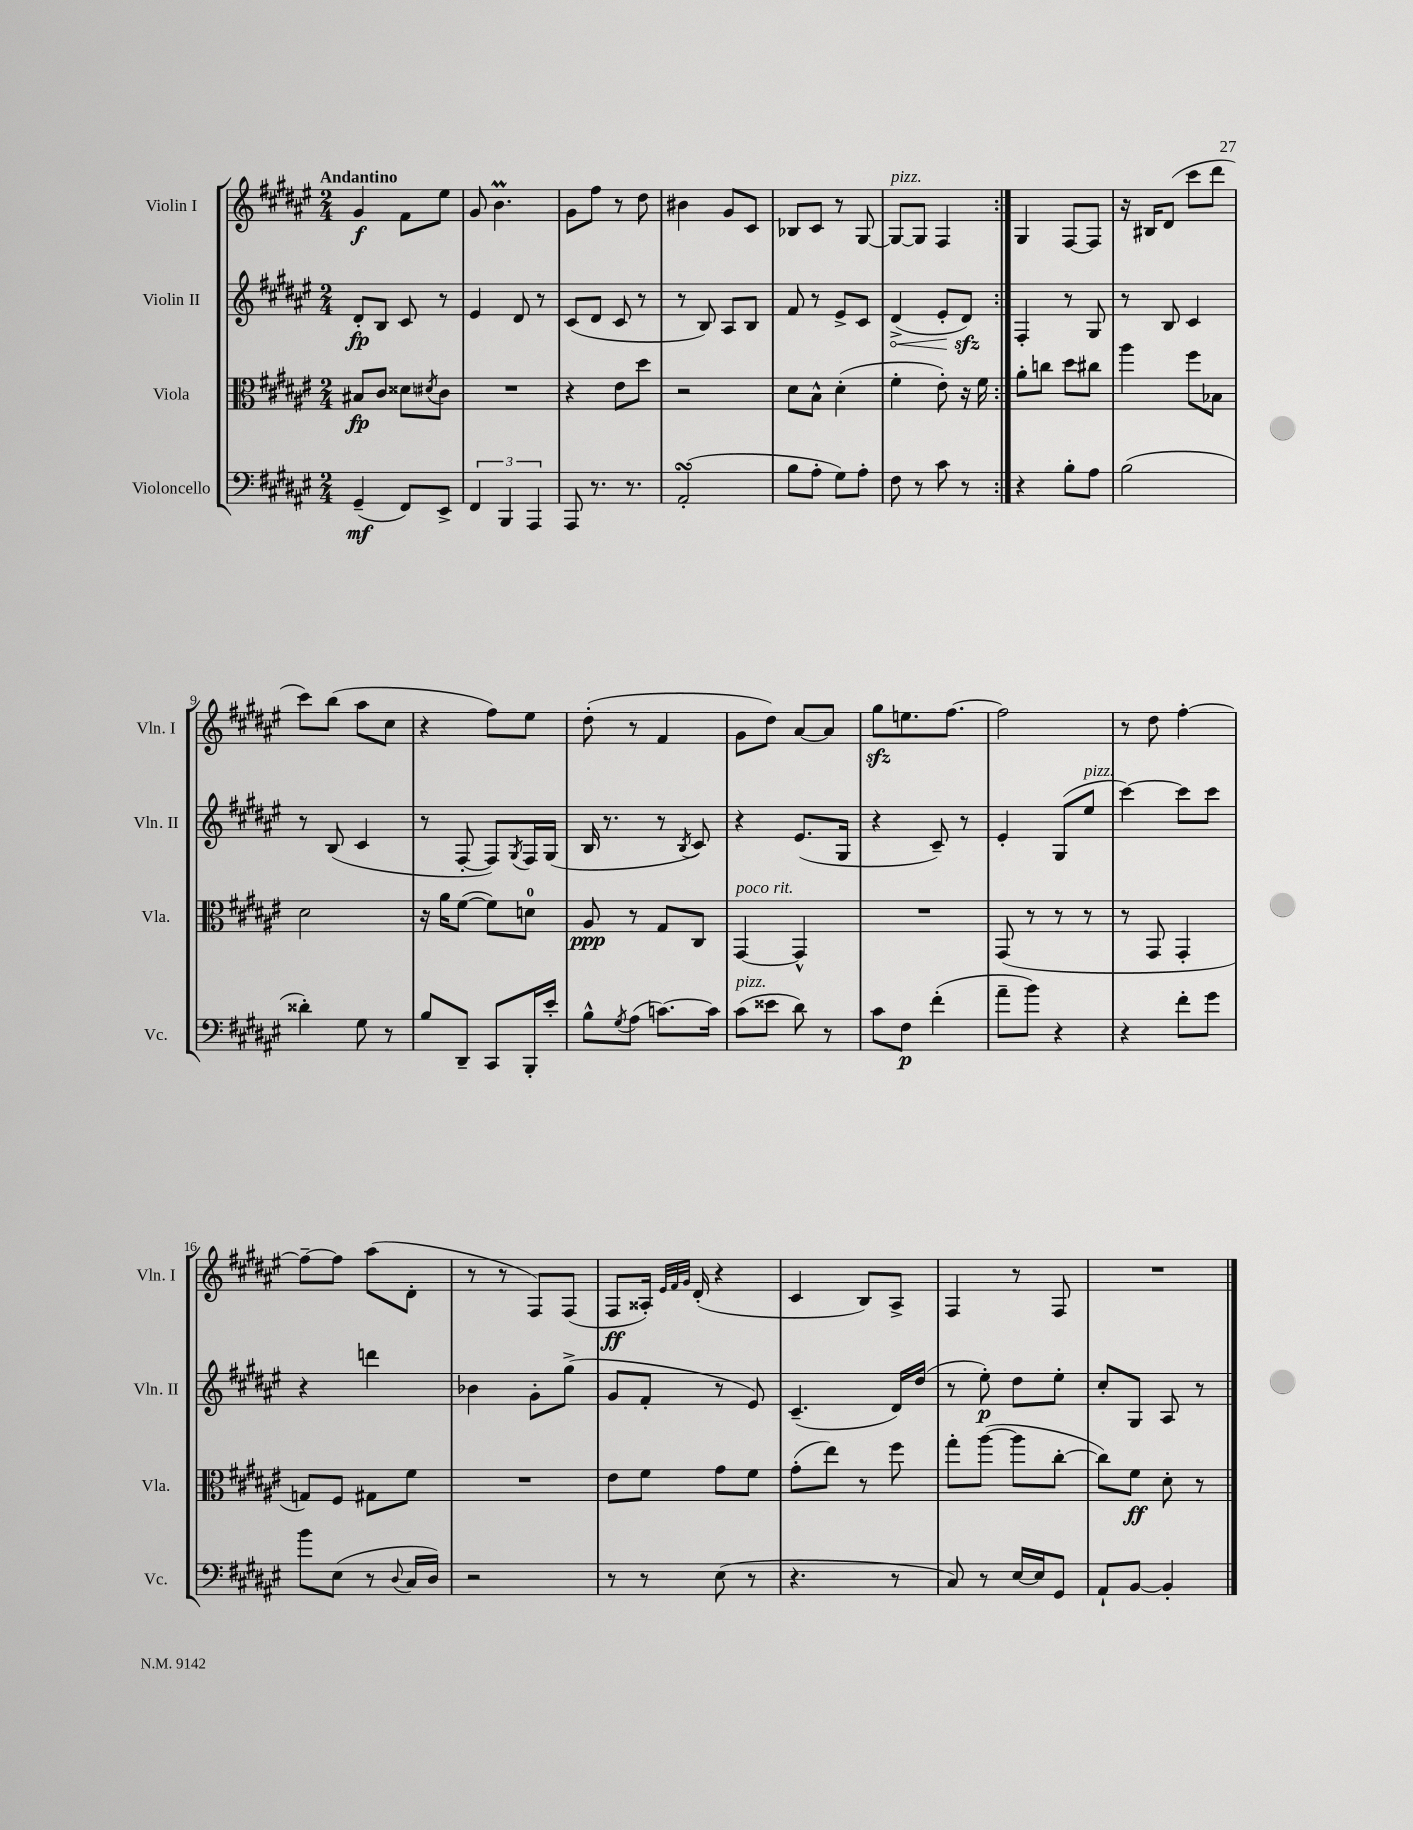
<<
\new StaffGroup <<
\new Staff = "s0" \with { instrumentName = "Violin I" shortInstrumentName = "Vln. I" } {
    \clef treble \key fis \major \numericTimeSignature \time 2/4 \tempo "Andantino"
    \repeat volta 2 { gis'4\f fis'8 eis''8 |
    gis'8 b'4.\prall |
    gis'8 fis''8 r8 dis''8 |
    bis'4 gis'8 cis'8 |
    bes8 cis'8 r8 gis8~ |
    gis8~^\markup { \italic "pizz." } gis8 fis4 | }
    gis4 fis8~ fis8 |
    r16 bis16 dis'8( cis'''8 dis'''8 |
    cis'''8) b''8( ais''8 cis''8 |
    r4 fis''8) eis''8 |
    dis''8-.( r8 fis'4 |
    gis'8 dis''8) ais'8~ ais'8 |
    gis''8\sfz e''8. fis''8.~ |
    fis''2 |
    r8 dis''8 fis''4~-. |
    fis''8~-- fis''8 ais''8( dis'8-. |
    r8 r8 fis8) fis8( |
    fis8\ff aisis16-.) \grace { eis'32 fis'32 gis'32 } dis'16-.( r4 |
    cis'4 b8) ais8-> |
    fis4 r8 fis8 |
    R2 \bar "|." |
}
\new Staff = "s1" \with { instrumentName = "Violin II" shortInstrumentName = "Vln. II" } {
    \clef treble \key fis \major \numericTimeSignature \time 2/4
    \repeat volta 2 { dis'8-.\fp b8 cis'8 r8 |
    eis'4 dis'8 r8 |
    cis'8( dis'8 cis'8 r8 |
    r8 b8) ais8 b8 |
    fis'8 r8 eis'8-> cis'8 |
    \once \override Hairpin.circled-tip = ##t dis'4->\<( eis'8-. dis'8\sfz\!) | }
    fis4-. r8 gis8 |
    r8 b8 cis'4 |
    r8 b8( cis'4 |
    r8 fis8~-. fis8) \acciaccatura { gis8 } fis16 gis16( |
    b16 r8. r8 \acciaccatura { b8 } cis'8) |
    r4 eis'8.( gis16 |
    r4 cis'8--) r8 |
    eis'4-. gis8( eis''8^\markup { \italic "pizz." } |
    cis'''4~) cis'''8 cis'''8 |
    r4 d'''4 |
    bes'4 gis'8-. gis''8->( |
    gis'8 fis'8-. r8 eis'8) |
    cis'4.--( dis'16) dis''16( |
    r8 eis''8-.\p) dis''8 eis''8-. |
    cis''8-. gis8 ais8 r8 \bar "|." |
}
\new Staff = "s2" \with { instrumentName = "Viola" shortInstrumentName = "Vla." } {
    \clef alto \key fis \major \numericTimeSignature \time 2/4
    \repeat volta 2 { bis8\fp cis'8 disis'8 \acciaccatura { dis'8 } cis'8 |
    R2 |
    r4 eis'8 dis''8 |
    r2 |
    dis'8 b8-^ dis'4-.( |
    fis'4-. eis'8-.) r16 fis'16 | }
    ais'8-. c''8 dis''8 cis''8 |
    ais''4 fis''8 bes8 |
    dis'2 |
    r16 ais'16 fis'8~( fis'8) d'8-0 |
    ais8\ppp r8 gis8 cis8 |
    gis,4~^\markup { \italic "poco rit." } gis,4-^ |
    R2 |
    gis,8( r8 r8 r8 |
    r8 gis,8 gis,4-. |
    g8) fis8 gis8 fis'8 |
    R2 |
    eis'8 fis'8 gis'8 fis'8 |
    gis'8-.( eis''8) r8 fis''8 |
    gis''8-. ais''8~( ais''8 cis''8~-. |
    cis''8) fis'8\ff dis'8-. r8 \bar "|." |
}
\new Staff = "s3" \with { instrumentName = "Violoncello" shortInstrumentName = "Vc." } {
    \clef bass \key fis \major \numericTimeSignature \time 2/4
    \repeat volta 2 { gis,4--\mf( fis,8) eis,8-> |
    \tuplet 3/2 { fis,4 b,,4 ais,,4 } |
    ais,,8 r8. r8. |
    ais,2-.\turn( |
    b8 ais8-. gis8) ais8-. |
    fis8 r8 cis'8 r8 | }
    r4 b8-. ais8 |
    b2( |
    disis'4-.) gis8 r8 |
    b8 dis,8-- cis,8 b,,16-. eis'16-. |
    b8-^ \acciaccatura { gis8 } ais8( c'8.~) c'16 |
    cis'8^\markup { \italic "pizz." }( eisis'8 dis'8) r8 |
    cis'8 fis8\p fis'4-.( |
    ais'8-- b'8) r4 |
    r4 fis'8-. gis'8 |
    b'8 eis8( r8 \appoggiatura { dis8 } cis16 dis16) |
    r2 |
    r8 r8 eis8( r8 |
    r4. r8 |
    cis8) r8 eis16~ eis16 gis,8 |
    ais,8-! b,8~ b,4-. \bar "|." |
}
>>
>>
